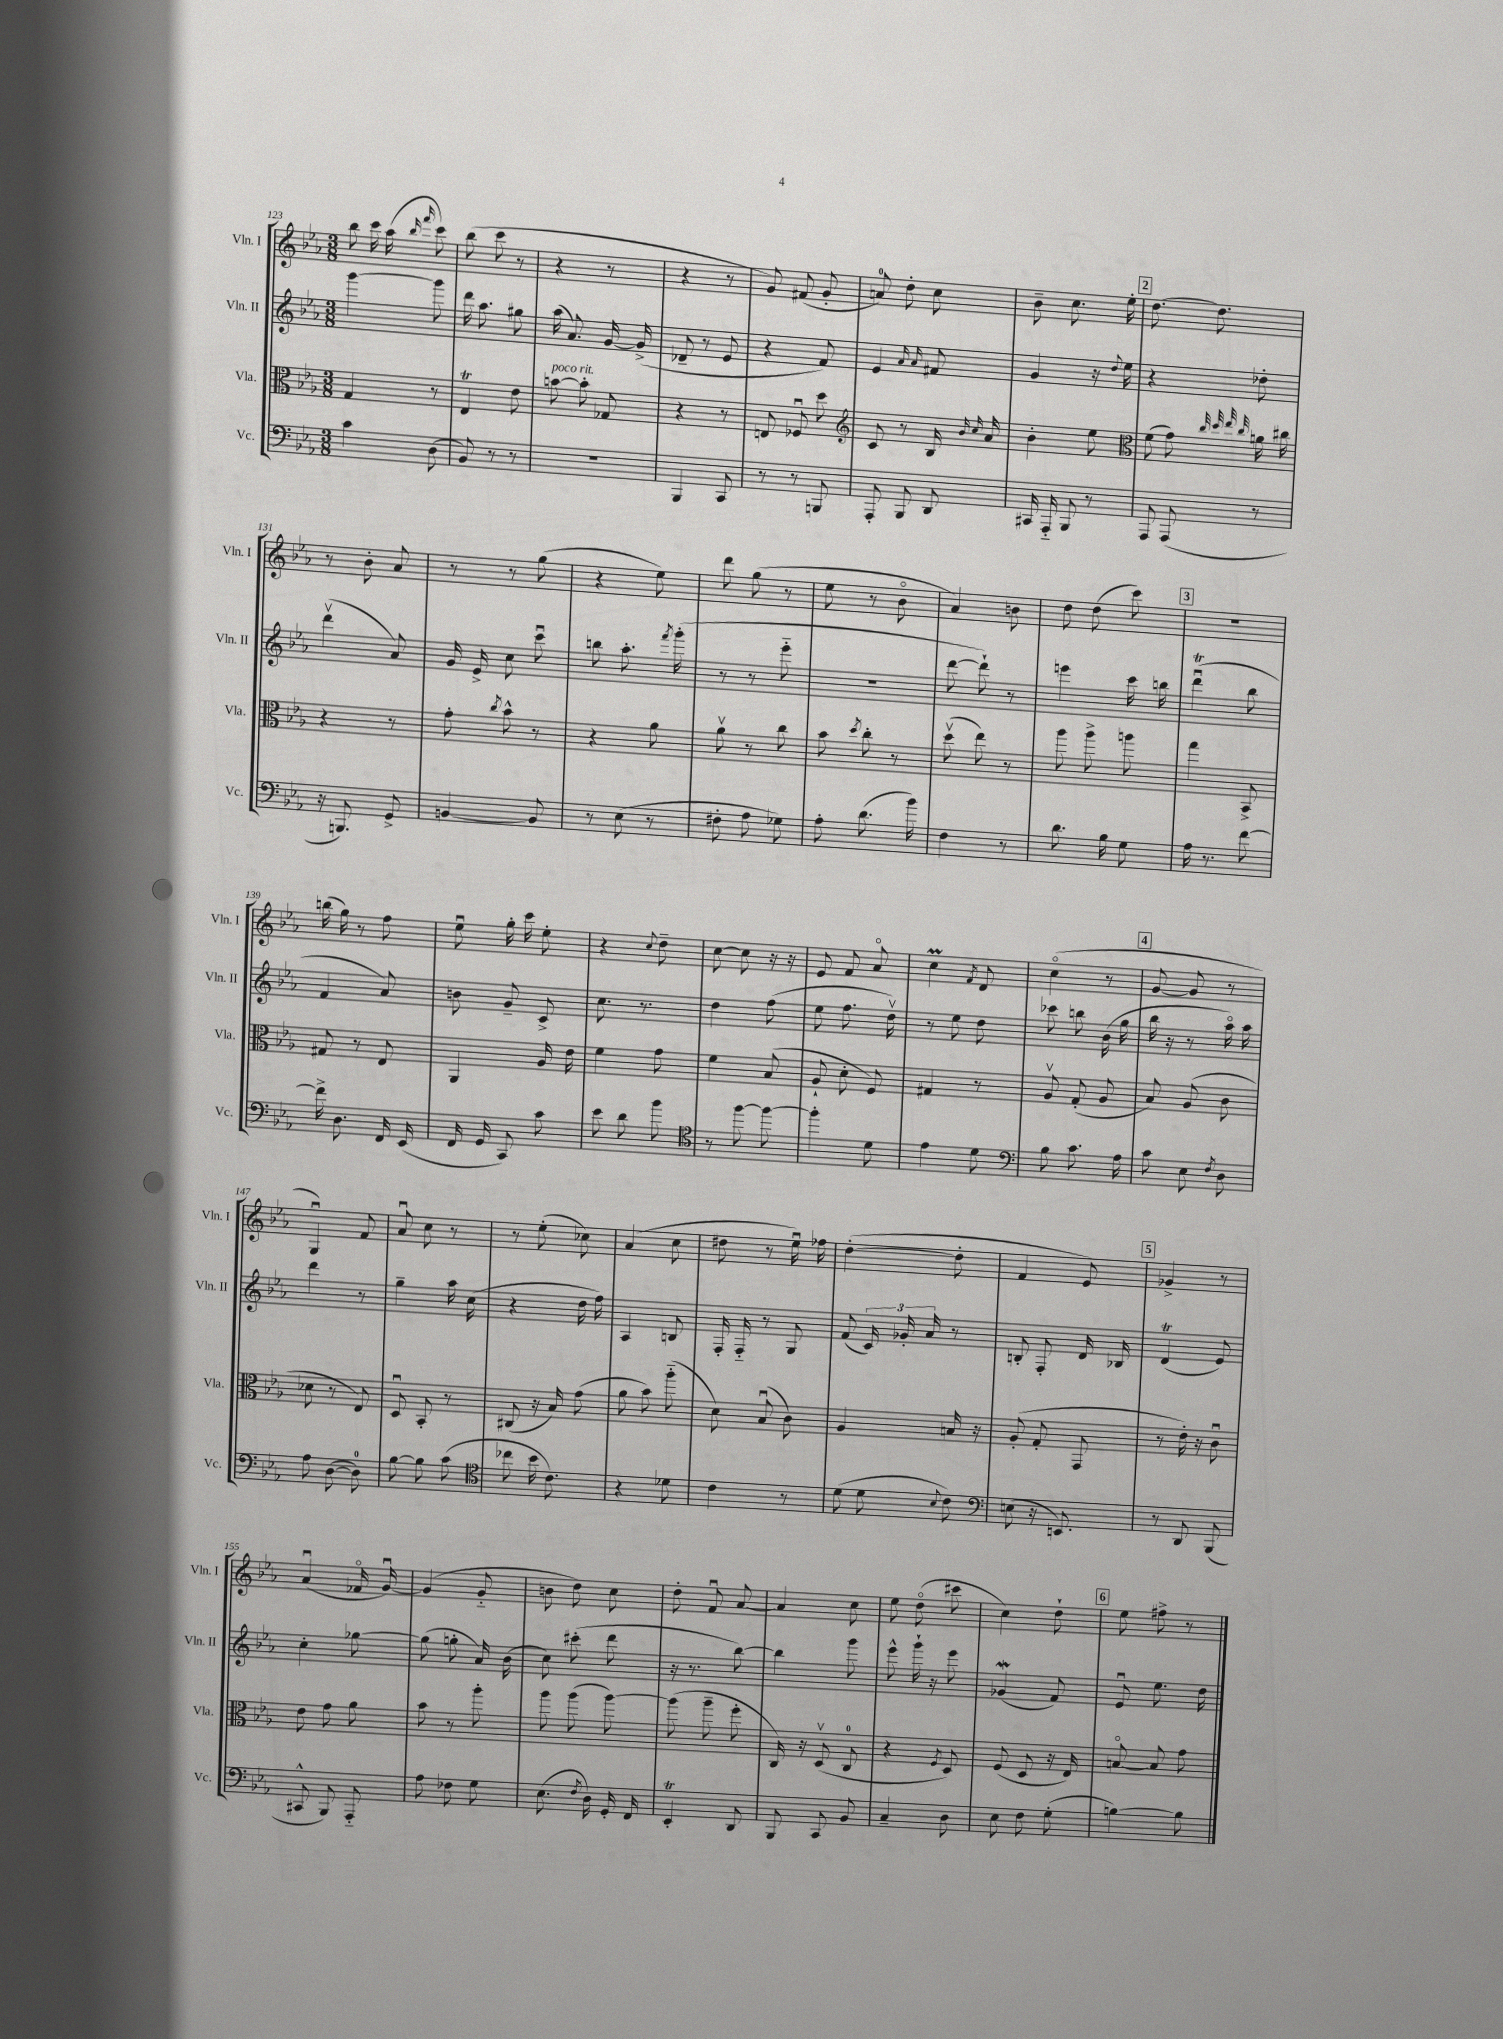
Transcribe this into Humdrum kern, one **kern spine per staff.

**kern	**kern	**kern	**kern
*part4	*part3	*part2	*part1
*staff4	*staff3	*staff2	*staff1
*I"Vc.	*I"Vla.	*I"Vln. II	*I"Vln. I
*I'Vc.	*I'Vla.	*I'Vln. II	*I'Vln. I
*clefF4	*clefC3	*clefG2	*clefG2
*k[b-e-a-]	*k[b-e-a-]	*k[b-e-a-]	*k[b-e-a-]
*M3/8	*M3/8	*M3/8	*M3/8
=123	=123	=123	=123
4c\	4G/	[4ggg\	8bb-\
.	.	.	16ccc\
.	.	.	(16aa-\
.	.	.	16qqbb-/
.	.	.	16qqfff/
(8D\	8r	8ggg\]	8ccc\)
=124	=124	=124	=124
8BB-/)	4E-T/	16ddd\	(8bb-\
.	.	8.aa-\	.
8r	.	.	8ccc\
8r	8e-\	8gg#X\	8r
=125	=125	=125	=125
!	!LO:TX:a:i:t=poco rit.	!	!
4.r	[8bn\	(16aa-\	4r
.	.	8.a-/)	.
.	8b'\]	.	.
.	8G-X/	[16g/	8r
.	.	(16g^/]	.
=126	=126	=126	=126
4BBB-/	4r	8d-X~/	4r
.	.	8r	.
8CC/	8r	8e-/	8r
=127	=127	=127	=127
8r	8En/	4r	8g/)
8r	8F-Xu/	.	(8f#X/
8BBBn/	8dd\	8f/)	8g'/
=128	=128	=128	=128
*	*clefG2	*	*
8AAA-'/	8c/	4e-/	8an/)
8BBB-/	8r	.	8dd'\
.	.	16qqa-/	.
.	.	16qqa-/	.
8DD/	16B-/	8f#X/	8cc\
.	16qqb-/	.	.
.	16qqcc/	.	.
.	16a-/	.	.
=129	=129	=129	=129
16CC#X/	4b-'\	4g/	8b-~\
16AAA-/	.	.	.
8BBB-/	.	.	8.cc\
8r	8ee-\	16r	.
.	.	8qqdd/	.
.	.	16ee-\	16ee-'\
!!LO:REH:place=s1:t=2
=130	=130	=130	=130
*	*clefC3	*	*
8AAA-/	(8f\	4r	[8.dd\
(8AAA-/	8g\)	.	.
.	.	.	8.dd\]
.	32qqcc/	.	.
.	32qqdd/	.	.
.	32qqee-/	.	.
.	32qqcc/	.	.
8r	16an\	8dd-X'\	.
.	16cc#X\	.	.
!!LO:LB:g=z
=131	=131	=131	=131
16r	4r	(4dddv\	8r
8.BBBn/)	.	.	.
.	.	.	8b-'\
8GG^/	8r	8a-/)	8a-/
=132	=132	=132	=132
[4BBn/	8g'\	16g/	8r
.	.	16e-^/	.
.	8qcc/	.	.
.	8b-^^\	8cc\	8r
8BB/]	8r	8cccu\	(8gg\
=133	=133	=133	=133
8r	4r	8bbn\	4r
(8E-\	.	8.aa-'\	.
8r	8a-\	.	8ee-\)
.	.	8qfff/	.
.	.	(16ggg'\	.
=134	=134	=134	=134
8F#X'\	8a-v\	8r	8ddd\
8A-\	8r	8r	(8gg\
8G-X\)	8cc\	8eee-\	8r
=135	=135	=135	=135
8A-'\	8b-\	4.r	8ee-\
.	8qdd/	.	.
(8.d\	8cc'\	.	8r
.	8r	.	8b-\
16b-\)	.	.	.
=136	=136	=136	=136
4F\	(8ddv\	[8ddd\	4a-/)
.	8ee-\)	8ddd`\])	.
8r	8r	8r	8bn\
=137	=137	=137	=137
8.d\	8aa-\	4eeen\	8dd\
.	8aa-^\	.	(8dd\
16B-\	.	.	.
8G\	8aan\	16ccc\	8ccc\)
.	.	16bbn\	.
!!LO:REH:place=s1:t=3
=138	=138	=138	=138
16A-\	4gg\	(4dddtu\	4.r
8.r	.	.	.
[8f\	8BB-^/	8bb-\	.
!!LO:LB:g=z
=139	=139	=139	=139
16f^\]	8G#X/	4f/	(16bbn\
8.D\	.	.	16gg\)
.	8r	.	8r
16FF/	8E-/	8a-/)	8ff\
(16EE-/	.	.	.
=140	=140	=140	=140
16FF/	4AA-/	8bn\	8ee-u\
16GG/	.	.	.
8CC/)	.	8g~/	16gg'\
.	.	.	16ccc\
8c\	16A-/	8c^/	8ee-'\
.	16e-\	.	.
=141	=141	=141	=141
8e-\	4f\	8.cc\	4r
8d\	.	.	.
.	.	8.r	.
.	.	.	8qqcc/
8b-\	8g\	.	8dd~\
=142	=142	=142	=142
*clefC4	*	*	*
8r	4f\	4dd\	[8cc\
[8ff\	.	.	8cc\]
8ff\_	(8B-/	(8ff\	16r
.	.	.	16r
=143	=143	=143	=143
4ff'\]	8A-`/	8ee-\	8e-/
.	8d'\	8.ff\	8f/
8d\	8F/)	.	8a-/
.	.	16ddv\)	.
=144	=144	=144	=144
4e-\	4G#X/	8r	4ccM\
.	.	8ee-\	.
.	.	.	8qf/
8d\	8r	8dd\	8d/
=145	=145	=145	=145
*clefF4	*	*	*
8B-\	8A-v/	8ccc-X\	(4cc\
8.c\	(8G'/	8bbn\	.
.	8A-/	(16b-\	8r
16A-\	.	16gg\	.
!!LO:REH:place=s1:t=4
=146	=146	=146	=146
8c\	8B-/)	16bb-\	[8g/
.	.	16r	.
8E-\	(8A-/	8r	8g/]
8qF/	.	.	.
8D\	8c\	16aa-\)	8r
.	.	16aa-\	.
!!LO:LB:g=z
=147	=147	=147	=147
8A-\	8d-X\	4ddd\	4Gu/)
([8D\	8r	.	.
8D\])	8E-/)	8r	8f/
=148	=148	=148	=148
[8B-\	8Du/	4gg~\	8a-u/
8B-\]	8BB-'/	.	8cc\
(8c\	8r	16aa-\	8r
.	.	(16cc\	.
=149	=149	=149	=149
*clefC4	*	*	*
8cc-X\	(8C#X/	4r	8r
16b-\	16r	.	(8ee-'\
8.c\)	16B-/)	.	.
.	(8g\	16dd\	8cc-X\)
.	.	16ff\)	.
=150	=150	=150	=150
4r	8a-\	4A-/	(4a-/
.	8b-\)	.	.
8d-X\	(8aa-\	8Bn/	8cc\
=151	=151	=151	=151
4c\	8d\)	16F'/	8dd#X\
.	.	16F/	.
.	(8B-u/	8r	8r
8r	8c\)	8G/	16ee-u\)
.	.	.	16ff-X\
=152	=152	=152	=152
(8d\	4A-/	(8f/	([4dd'\
8d\	.	24c/)	.
.	.	24g-X'/	.
.	.	24a-/	.
8qqB-/	.	.	.
8c\)	16Bn/	8r	8dd'\]
.	16r	.	.
=153	=153	=153	=153
*clefF4	*	*	*
(8En\	(8A-'/	8Bn'/	4f/
16r	8G'/	8F'/	.
8.EEn/)	.	.	.
.	8GG/	16d/	8e-/)
.	.	16B-X/	.
!!LO:REH:place=s1:t=5
=154	=154	=154	=154
8r	8r	(4dt/	4g-X^/
8DD/	16e-'\)	.	.
.	16r	.	.
(8BBB-/	8cu\	8e-/)	8r
!!LO:LB:g=z
=155	=155	=155	=155
8CC#X^^/	8e-\	4cc'\	(4a-u/
8BBB-/)	8g\	.	.
8AAA-/	8a-\	[8gg-X\	16f-X/
.	.	.	[16gu/)
=156	=156	=156	=156
8A-\	8b-\	(8gg-\]	(4g/]
8F-X\	8r	8ggn'\	.
8G\	8aa-'\	16a-/)	8g/
.	.	(16b-\	.
=157	=157	=157	=157
(8.E-\	8aa-\	8cc\)	8bn\
.	(8aa-\	(8ccc#X'\	8dd\)
8qF/	.	.	.
16D\)	.	.	.
16GG'/	[8aa-\)	8ddd\	8cc\
16FF/	.	.	.
=158	=158	=158	=158
4EE-T'/	(8aa-\]	16r	8dd'\
.	.	8.r	.
.	8aa-~\	.	8fu/
8DD/	8ff'\	[8bb-\)	[8a-/
=159	=159	=159	=159
8BBB-/	16C/)	4bb-\]	4a-/]
.	16r	.	.
8CC/	(8Dv/	.	.
8BB-/	8C/	8ggg\	8cc\
=160	=160	=160	=160
4C~/	4r	8eee-^^\	8ee-\
.	.	16ggg`\	(8dd\
.	.	16r	.
.	8qF/	.	.
8D\	8D/)	8eee-\	8ccc#X\
=161	=161	=161	=161
8E-\	(8F/	(4g-Xw/	4cc\)
8F\	8D/	.	.
(8G'\	16r	8f/)	8dd`\
.	16E-/)	.	.
!!LO:REH:place=s1:t=6
=162	=162	=162	=162
[4Bn\)	[8Bn/	8e-u/	8ee-\
.	8B/]	8.ee-\	8ff#X^\
8B\]	8g\	.	8r
.	.	16dd\	.
==	==	==	==
*-	*-	*-	*-
